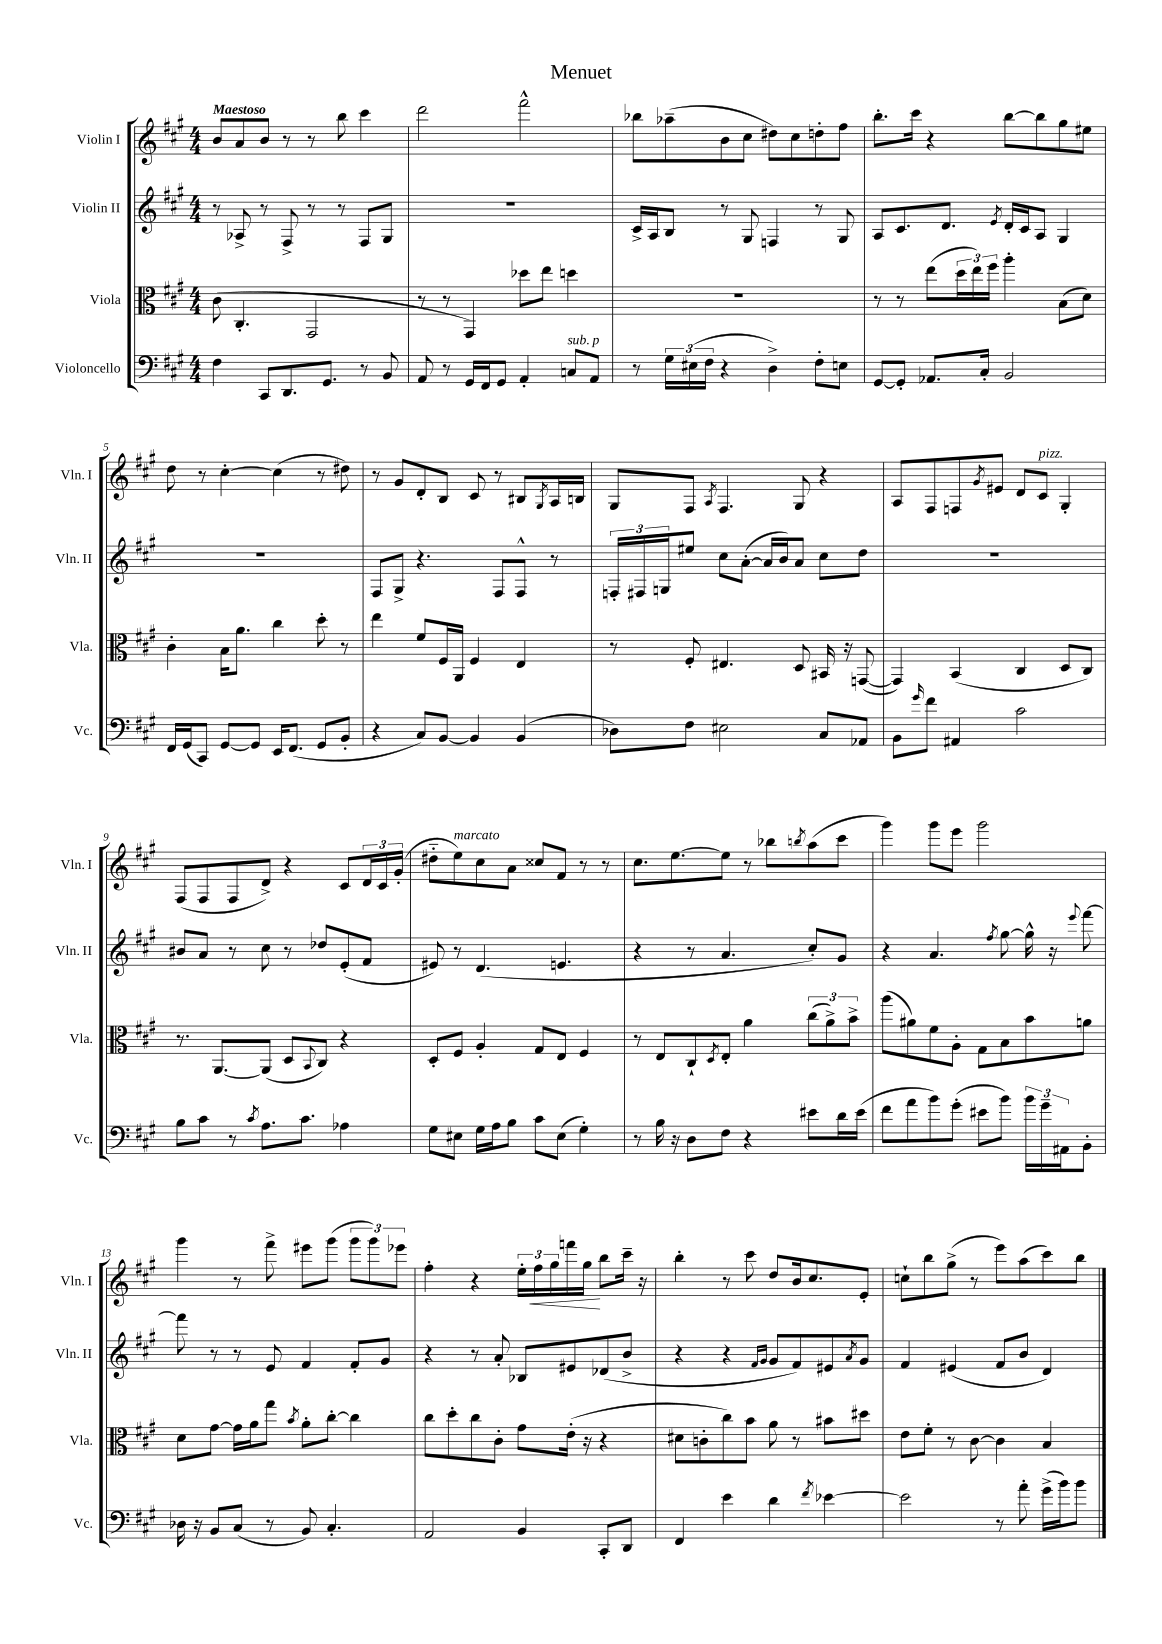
\header { title = "Menuet" }
<<
\new StaffGroup <<
\new Staff = "s0" \with { instrumentName = "Violin I" shortInstrumentName = "Vln. I" } {
    \clef treble \key a \major \numericTimeSignature \time 4/4 \tempo "Maestoso"
    b'8 a'8 b'8 r8 r8 b''8 cis'''4 |
    d'''2 fis'''2-^ |
    bes''8 aes''8--( b'8 cis''8 dis''8) cis''8 d''8-. fis''8 |
    b''8.-. cis'''16 r4 b''8~ b''8 gis''8 eis''8 |
    d''8 r8 cis''4~-. cis''4( r8 dis''8) |
    r8 gis'8 d'8-. b8 cis'8 r8 bis8 \acciaccatura { gis8 } a16 b16 |
    gis8 fis8 \acciaccatura { a8 } fis4. gis8 r4 |
    a8 fis8 f8 \acciaccatura { gis'8 } eis'8 d'8 cis'8^\markup { \italic "pizz." } gis4-. |
    fis8( fis8 fis8 d'8->) r4 cis'8 \tuplet 3/2 { d'16 cis'16 gis'16-.( } |
    dis''8-_ e''8^\markup { \italic "marcato" }) cis''8 a'8 cisis''8 fis'8 r8 r8 |
    cis''8. e''8.~ e''8 r8 bes''8 \acciaccatura { b''8 } a''8( cis'''8 |
    gis'''4) gis'''8 e'''8 gis'''2 |
    gis'''4 r8 fis'''8-> eis'''8 gis'''8( \tuplet 3/2 { gis'''8 gis'''8) ees'''8 } |
    fis''4-. r4 \tuplet 3/2 { e''16-. fis''16\< gis''16 } f'''16 gis''16\! b''8 cis'''16-- r16 |
    b''4-. r8 cis'''8 d''8 b'16 cis''8. e'8-. |
    c''8-! b''8 gis''8->( r8 e'''8) a''8( cis'''8) b''8 \bar "|." |
}
\new Staff = "s1" \with { instrumentName = "Violin II" shortInstrumentName = "Vln. II" } {
    \clef treble \key a \major \numericTimeSignature \time 4/4
    r8 aes8-> r8 fis8-> r8 r8 fis8 gis8 |
    R1 |
    cis'16-> a16 b8 r8 gis8 f4 r8 gis8 |
    a8 cis'8. d'8. \acciaccatura { e'8 } d'16-. cis'16 a8 gis4 |
    R1 |
    fis8 gis8-> r4. fis8 fis8-^ r8 |
    \tuplet 3/2 { f16-. fis16 g16 } eis''8 cis''8 a'8~-.( a'16 b'16) a'8 cis''8 d''8 |
    R1 |
    bis'8 a'8 r8 cis''8 r8 des''8 e'8-.( fis'8 |
    eis'8) r8 d'4.( e'4. |
    r4 r8 a'4. cis''8-.) gis'8 |
    r4 a'4. \acciaccatura { fis''8 } gis''8~ gis''16-^ r16 \appoggiatura { e'''8 } fis'''8~ |
    fis'''8 r8 r8 e'8 fis'4 fis'8-. gis'8 |
    r4 r8 a'8-. bes8 eis'8 des'8( b'8-> |
    r4 r4 \grace { fis'16 gis'16 } gis'8 fis'8) eis'8 \acciaccatura { a'8 } gis'8 |
    fis'4 eis'4( fis'8 b'8 d'4) \bar "|." |
}
\new Staff = "s2" \with { instrumentName = "Viola" shortInstrumentName = "Vla." } {
    \clef alto \key a \major \numericTimeSignature \time 4/4
    cis'8( cis4.-. gis,2 |
    r8 r8 gis,4) des''8 e''8 d''4 |
    R1 |
    r8 r8 e''8( \tuplet 3/2 { d''16 e''16) fis''16 } a''4-. b8( d'8) |
    cis'4-. b16 a'8. cis''4 d''8-. r8 |
    e''4 fis'8 fis16 a,16 fis4 e4 |
    r8 fis8-. eis4. d8 bis,16 r16 g,8~( |
    g,4) b,4( cis4 d8 cis8) |
    r8. a,8.~ a,8( d8 \appoggiatura { b,8 } cis8) r4 |
    d8-. fis8 a4-. gis8 e8 fis4 |
    r8 e8 cis8-! \acciaccatura { d8 } e8-. a'4 \tuplet 3/2 { cis''8( a'8->) b'8-> } |
    a''8( ais'8) fis'8 a8-. gis8 b8 b'8 a'8 |
    d'8 gis'8~ gis'16 a'16 gis''8 \acciaccatura { b'8 } a'8-. cis''8~-. cis''4 |
    cis''8 d''8-. cis''8 cis'8-. gis'8 e'16-.( r16 r4 |
    dis'8 c'8-. cis''8) b'8 a'8 r8 bis'8 dis''8 |
    e'8 fis'8-. r8 cis'8~ cis'4 b4 \bar "|." |
}
\new Staff = "s3" \with { instrumentName = "Violoncello" shortInstrumentName = "Vc." } {
    \clef bass \key a \major \numericTimeSignature \time 4/4
    fis4 cis,8 d,8. gis,8. r8 b,8 |
    a,8 r8 gis,16 fis,16 gis,8 a,4-. c8^\markup { \italic "sub. p" } a,8 |
    r8 \tuplet 3/2 { gis16 eis16( fis16 } r4 d4->) fis8-. e8 |
    gis,8~ gis,8-. aes,8. cis16-. b,2 |
    fis,16 gis,16( cis,8) gis,8~ gis,8 e,16 fis,8.( gis,8 b,8-. |
    r4 cis8) b,8~ b,4 b,4( |
    des8) fis8 eis2 cis8 aes,8 |
    b,8 \grace { gis'16 } fis'8 ais,4 cis'2 |
    b8 cis'8 r8 \acciaccatura { cis'8 } a8. cis'8. aes4 |
    gis8 eis8 gis16 a16 b8 cis'8 eis8( gis4-.) |
    r8 b16 r16 d8 fis8 r4 eis'8 d'16 eis'16( |
    fis'8 a'8 b'8) gis'8-.( eis'8 b'8) \tuplet 3/2 { b'16 gis'16-- ais,16 } b,8-. |
    des16 r16 b,8 cis8( r8 b,8) cis4.-. |
    a,2 b,4 cis,8-. d,8 |
    fis,4 e'4 d'4 \acciaccatura { fis'8 } ees'4~ |
    ees'2 r8 a'8-. gis'16->( b'16) b'8 \bar "|." |
}
>>
>>
